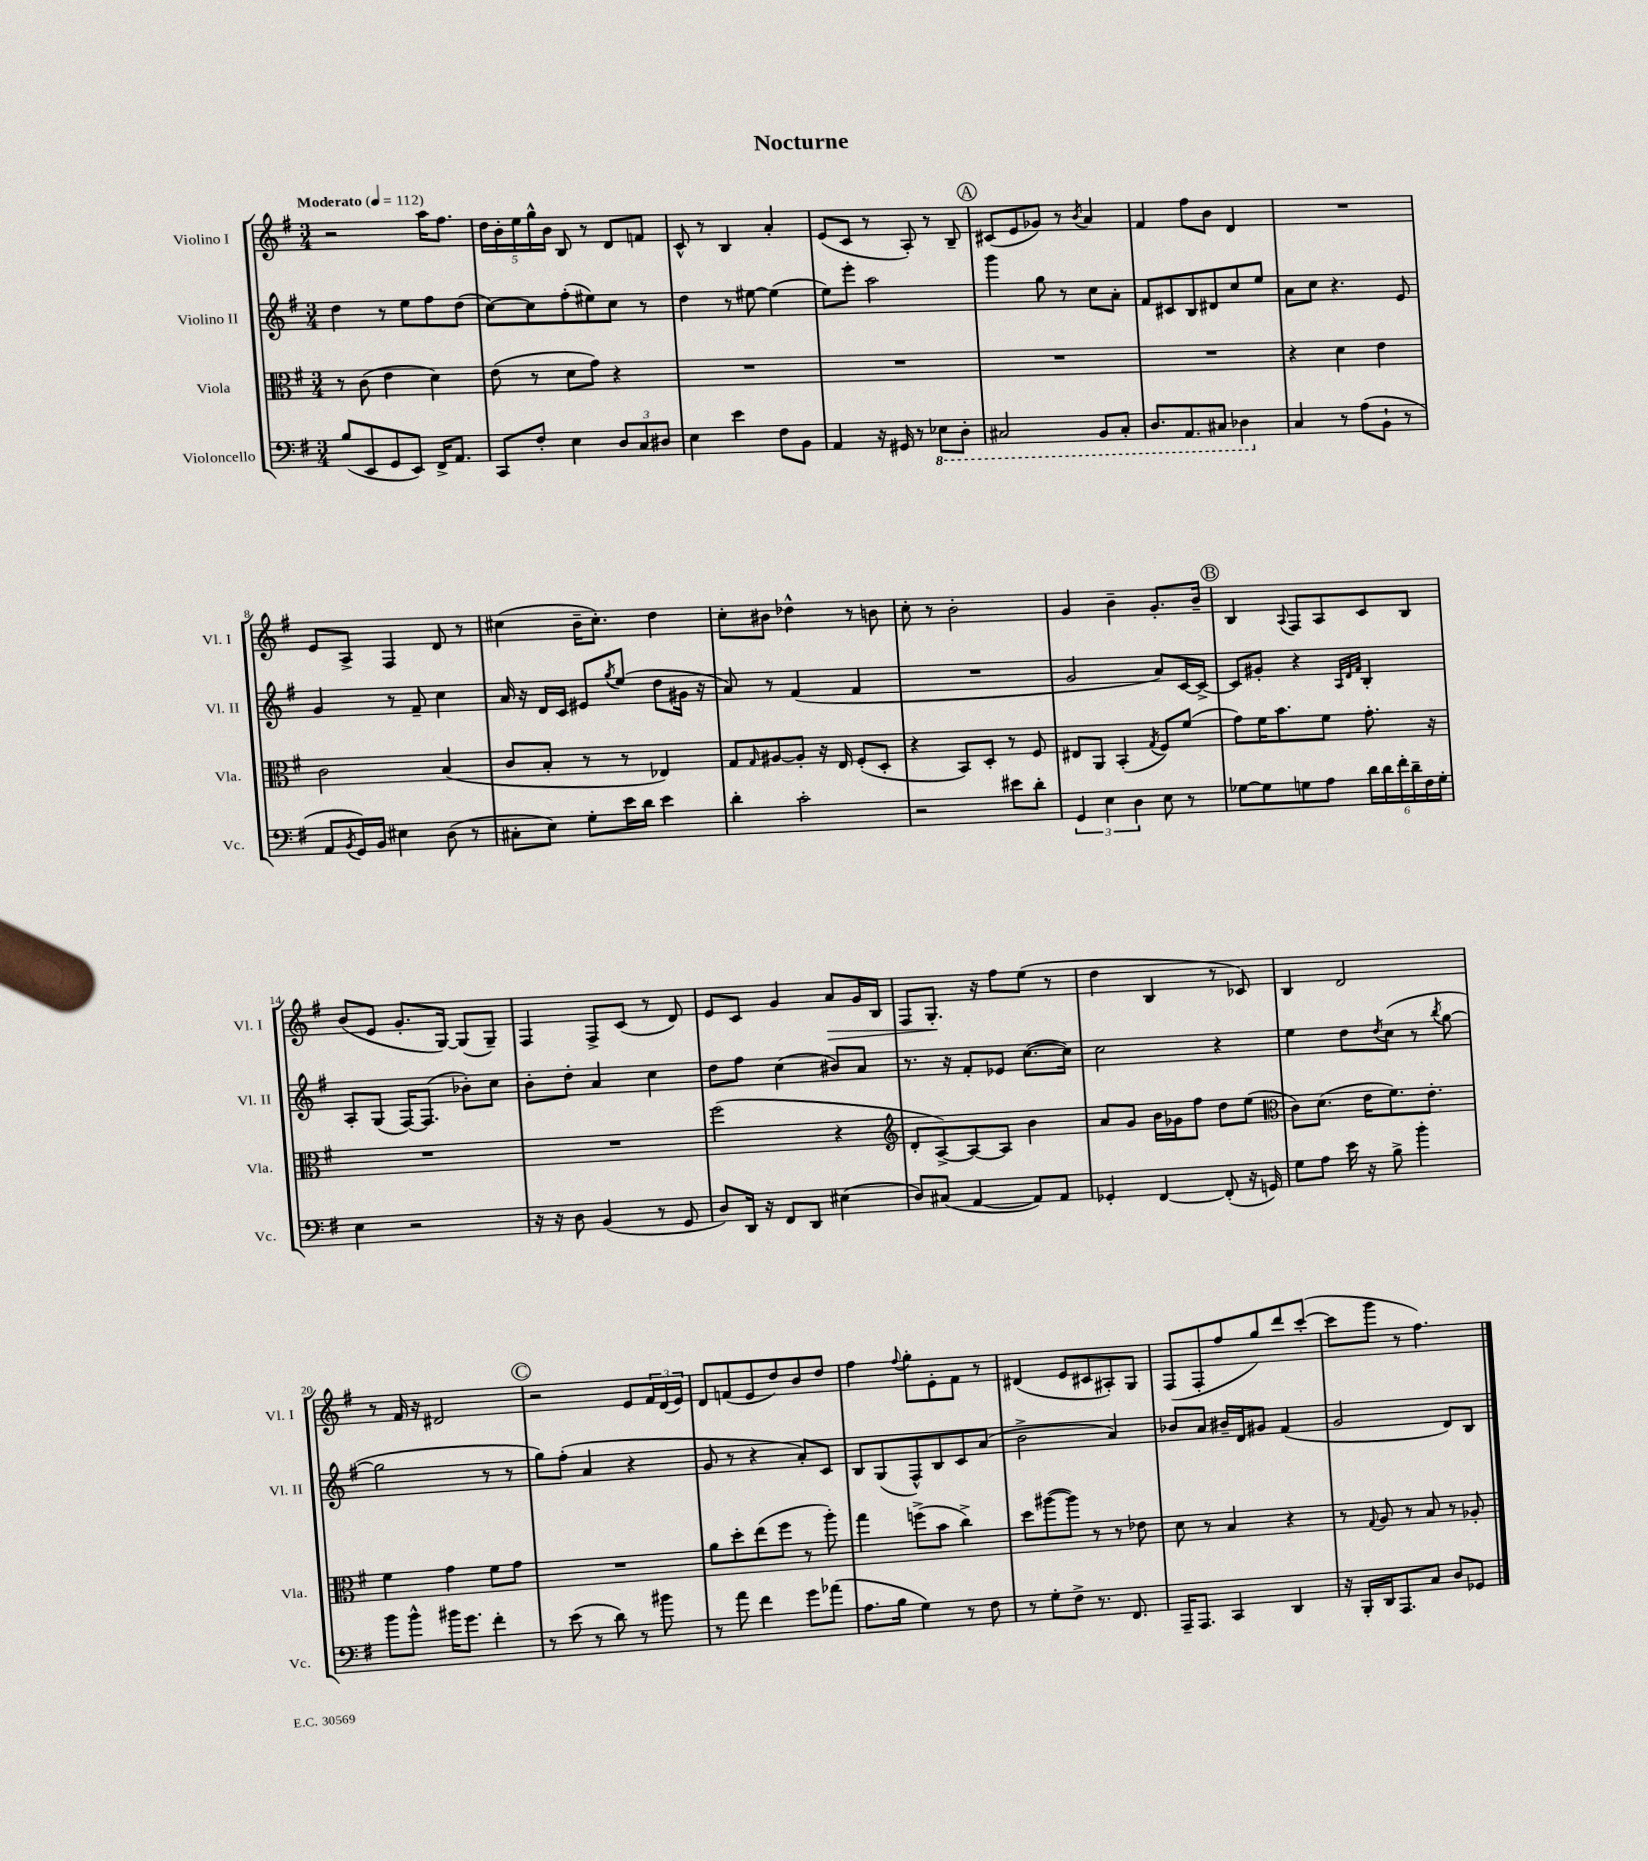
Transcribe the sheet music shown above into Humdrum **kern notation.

**kern	**kern	**kern	**kern	**dynam
*part4	*part3	*part2	*part1	*part1
*staff4	*staff3	*staff2	*staff1	*staff1
*I"Violoncello	*I"Viola	*I"Violino II	*I"Violino I	*
*I'Vc.	*I'Vla.	*I'Vl. II	*I'Vl. I	*
*clefF4	*clefC3	*clefG2	*clefG2	*
*k[f#]	*k[f#]	*k[f#]	*k[f#]	*
*M3/4	*M3/4	*M3/4	*M3/4	*
*MM112	*MM112	*MM112	*MM112	*
=1	=1	=1	=1	=1
!	!	!	!LO:TX:a:B:t=Moderato	!
(8B/L	8r	4dd\	2r	.
8EE/	(8c\	.	.	.
8GG/	4e\	8r	.	.
8EE/J)	.	8ee\L	.	.
16FF#^/KL	4d\)	8ff#\	16aa\KL	.
8.AA/J	.	.	8.ff#\J	.
.	.	(8dd\J	.	.
=2	=2	=2	=2	=2
8CC/L	(8e\	[8cc\L)	20dd\LL	.
.	.	.	20b'\	.
.	.	.	20ee\	.
8F#'/J	8r	8cc\]	.	.
.	.	.	20gg^^\	.
.	.	.	20b\JJ	.
4E\	8d\L	(8ff#'\	8B/	.
.	8g\J)	8ee#X\)	8r	.
12D/L	4r	8cc\J	8d/L	.
12C/	.	.	.	.
.	.	8r	8fn/J	.
12D#X/J	.	.	.	.
=3	=3	=3	=3	=3
4E\	2.r	4dd\	8c^^/	.
.	.	.	8r	.
4e\	.	8r	4B/	.
.	.	[8ee#X\	.	.
8F#\L	.	(4ee#\]	4a'/	.
8BB\J	.	.	.	.
=4	=4	=4	=4	=4
4AA/	2.r	8ee\L)	(8e/L	.
.	.	8eee'\J	8c/J	.
16r	.	2aa\	8r	.
16GG#X/	.	.	.	.
8r	.	.	8A'/)	.
*8ba	*	*	*	*
8EE-X\L	.	.	8r	.
8DD'\J	.	.	8B~/	.
!!LO:REH:place=s1:t=A
=5	=5	=5	=5	=5
2CC#X/	2.r	4ggg\	(8c#X/L	.
.	.	.	8e/	.
.	.	8gg\	8g-X/J)	.
.	.	8r	8r	.
.	.	.	8qb/	.
8BBB/L	.	8cc\L	4a/	.
8CC#'/J	.	8a'\J	.	.
=6	=6	=6	=6	=6
8.DD/L	2.r	8f#/L	4f#/	.
.	.	8c#X/	.	.
8.AAA/	.	.	.	.
.	.	8B/	8ff#\L	.
8CC#X/J	.	8d#X/	8b\J	.
4DD-X\	.	8cc/	4d/	.
.	.	8ee/J	.	.
=7	=7	=7	=7	=7
*X8ba	*	*	*	*
4C/	4r	8a\L	2.r	.
.	.	8cc\J	.	.
8r	4d\	4.r	.	.
(8A\L	.	.	.	.
8BB`\J	4e\	.	.	.
8r	.	8e/	.	.
!!LO:LB:g=z
=8	=8	=8	=8	=8
8AA/L	2c\	4g/	8e/L	.
8qBB/	.	.	.	.
16GG/L)	.	.	8A^/J	.
16BB/JJ	.	.	.	.
4E#X\	.	8r	4F#/	.
.	.	8f#~/	.	.
(8D\	(4B/	4cc\	8d/	.
8r	.	.	8r	.
=9	=9	=9	=9	=9
8C#X'\L	8c/L	16a/	(4cc#X\	.
.	.	16r	.	.
8E\J)	8B'/J	16d/LL	.	.
.	.	16c/JJ	.	.
8G'\L	8r	8e#X/L	16b~\KL	.
.	.	.	8.cc#'\J)	.
.	.	8qgg/	.	.
16e\L	8r	(8ee/J	.	.
16d\JJ	.	.	.	.
4e\	4E-X/)	8dd\L	4dd\	.
.	.	16g#X\Jk	.	.
.	.	16r	.	.
=10	=10	=10	=10	=10
4d'\	8G/L	8a/)	8cc'\L	.
.	16qqG/	.	.	.
.	[8A#X/	8r	8b#X\J	.
2c'\	8A#'/J]	(4f#/	4dd-X^^\	.
.	16r	.	.	.
.	16E/	.	.	.
.	(8F#'/L	4f#/	8r	.
.	8D'/J	.	8bn\	.
=11	=11	=11	=11	=11
2r	4r	2.r	8cc'\	.
.	.	.	8r	.
.	8BB/L)	.	2b'\	.
.	8D'/J	.	.	.
8e#X\L	8r	.	.	.
8d'\J	8F#/	.	.	.
=12	=12	=12	=12	=12
6GG/	8E#X/L	2g/	4g/	.
.	8AA/J	.	.	.
6E\	.	.	.	.
.	(4BB'/	.	4b~\	.
6D\	.	.	.	.
.	8qG/	.	.	.
8E\	8F#/L)	8a/L)	8.g'/L	.
8r	(8f#/J	[16c/L	.	.
.	.	16c^/JJ_	16b~/Jk	.
!!LO:REH:place=s1:t=B
=13	=13	=13	=13	=13
[8G-X\L	8g\L)	8c/L]	4B/	.
8G-\]	16f#\K	8g#X'/J	.	.
.	8.b\	.	.	.
.	.	.	8qqA/	.
8Gn\	.	4r	8F#/L	.
8A\J	8f#\J	.	8A/	.
.	.	32qqA/LLL	.	.
.	.	32qqd/	.	.
.	.	32qqf#/JJJ	.	.
24d\LL	8.g'\	4B'/	8c/	.
24d\	.	.	.	.
24f#'\	.	.	.	.
24d~\	.	.	8B/J	.
24F#\	.	.	.	.
.	16r	.	.	.
24G'\JJ	.	.	.	.
!!LO:LB:g=z
=14	=14	=14	=14	=14
4E\	2.r	8A'/L	(8b/L	.
.	.	(8G/J	8e/J	.
2r	.	[16F#/KL)	8.g'/L	.
.	.	(8.F#/J]	.	.
.	.	.	[16G/Jk)	.
.	.	8b-X'\L)	(8G/L]	.
.	.	8cc\J	8G~/J)	.
=15	=15	=15	=15	=15
16r	2.r	8b'\L	4F#/	.
16r	.	.	.	.
8D\	.	8dd'\J	.	.
(4BB/	.	4a/	8F#^/L	.
.	.	.	(8c/J	.
8r	.	4cc\	8r	.
8GG/	.	.	8d/)	.
=16	=16	=16	=16	=16
8D/L)	(2ff#\	8dd\L	8e/L	.
16DD/Jk	.	8ff#\J	8c/J	.
16r	.	.	.	.
8FF#/L	.	(4cc\	4g/	.
8DD/J	.	.	.	.
!	!	!	!	!LO:HP:b
(4E#X\	4r	8b#X/L)	8a/L	>
.	.	8a/J	16g/L	.
.	.	.	16B/JJ	.
=17	=17	=17	=17	=17
*	*clefG2	*	*	*
8D/L)	8d'/L	8.r	8F#/L	.
(8C#X/J	[8A^/)	.	8.G'/J	.
.	.	16r	.	.
[4AA/	8A/_	8f#'/L	.	.
.	.	.	16r	]
.	8A/J]	8e-X/J	8ff#\L	.
8AA/L])	4b\	([8.cc\L	(8ee\J	.
8AA/J	.	.	8r	.
.	.	16cc\Jk])	.	.
=18	=18	=18	=18	=18
4GG-X'/	8a/L	2cc\	4dd\	.
.	8g/J	.	.	.
[4FF#/	16b\LL	.	4B/	.
.	16g-X\J	.	.	.
.	8ff#\J	.	.	.
(8FF#'/]	8dd\L	4r	8r	.
16r	(8ee\J	.	8c-X/)	.
16GGn/)	.	.	.	.
=19	=19	=19	=19	=19
*	*clefC3	*	*	*
8G\L	8c\L)	4ee\	4B/	.
8A\J	(8.d\J	.	.	.
16e\	.	8dd\L	2d/	.
16r	16e\KL	.	.	.
.	.	8qdd/	.	.
8B^\	8.f#\)	(8cc\J	.	.
4b'\	.	8r	.	.
.	8.e'\J	.	.	.
.	.	8qbb/	.	.
.	.	[8gg\	.	.
!!LO:LB:g=z
=20	=20	=20	=20	=20
8b\L	4f#\	2gg\]	8r	.
8b^^\J	.	.	16f#/	.
.	.	.	16r	.
16b#X\KL	4g\	.	2d#X/	.
8.g\J	.	.	.	.
4f#'\	8f#\L	8r	.	.
.	8g\J	8r	.	.
!!LO:REH:place=s1:t=C
=21	=21	=21	=21	=21
8r	2.r	8gg\L)	2r	.
(8e\	.	(8ff#'\J	.	.
8r	.	4a/	.	.
8d\)	.	.	.	.
8r	.	4r	8e/L	.
8b#X\	.	.	24f#/L	.
.	.	.	(24d/	.
.	.	.	24e/JJ)	.
=22	=22	=22	=22	=22
8r	8a\L	8g/	8d/L	.
8a\	8dd'\	8r	(8fn/	.
4f#\	(8ee\	4r	8e/	.
.	8ff#\J	.	8dd/)	.
8g\L	8r	8a'/L)	8b/	.
(8a-X\J	8aa'\)	8c/J	8dd/J	.
=23	=23	=23	=23	=23
8.A\L	4gg\	8B/L	4ff#\	.
.	.	(8G/	.	.
16B\Jk	.	.	.	.
.	.	.	8qqff#/	.
4G\)	(8ffn^\L	8F#^^/)	8gg'\L	.
.	8b\J	8B/	8e'\	.
8r	4cc^\)	8c/	8f#\J	.
8F#\	.	(8a/J	8r	.
=24	=24	=24	=24	=24
8r	8dd\L	2b^\	(4d#X/	.
8G'\L	([8aa#X\	.	.	.
8F#^\J	8aa#\J])	.	8e/L	.
8.r	8r	.	8c#X/	.
.	8r	4a/)	8A#X'/)	.
8.FF#/	.	.	.	.
.	8e-X\	.	8G/J	.
=25	=25	=25	=25	=25
16AAA~/KL	8d\	8b-X/L	(8F#/L	.
8.AAA/J	.	.	.	.
.	8r	8a/J	8F#'/	.
4CC/	4B/	16b#X~/LL	8ff#/	.
.	.	16d/J	.	.
.	.	8g#X/J	8gg/)	.
4DD/	4r	(4f#/	8ddd/	.
.	.	.	([8ccc'/J	.
=26	=26	=26	=26	=26
16r	8r	2g/	8ccc\L]	.
16BBB'/LL	.	.	.	.
.	8qqG/	.	.	.
16DD/J	8A/	.	8ggg\J	.
8.AAA/	.	.	.	.
.	8r	.	8r	.
8C/J	8B/	.	4.ff#\)	.
8D/L	8r	8d/L)	.	.
8GG-X/J	8A-X'/	8B/J	.	.
==	==	==	==	==
*-	*-	*-	*-	*-
